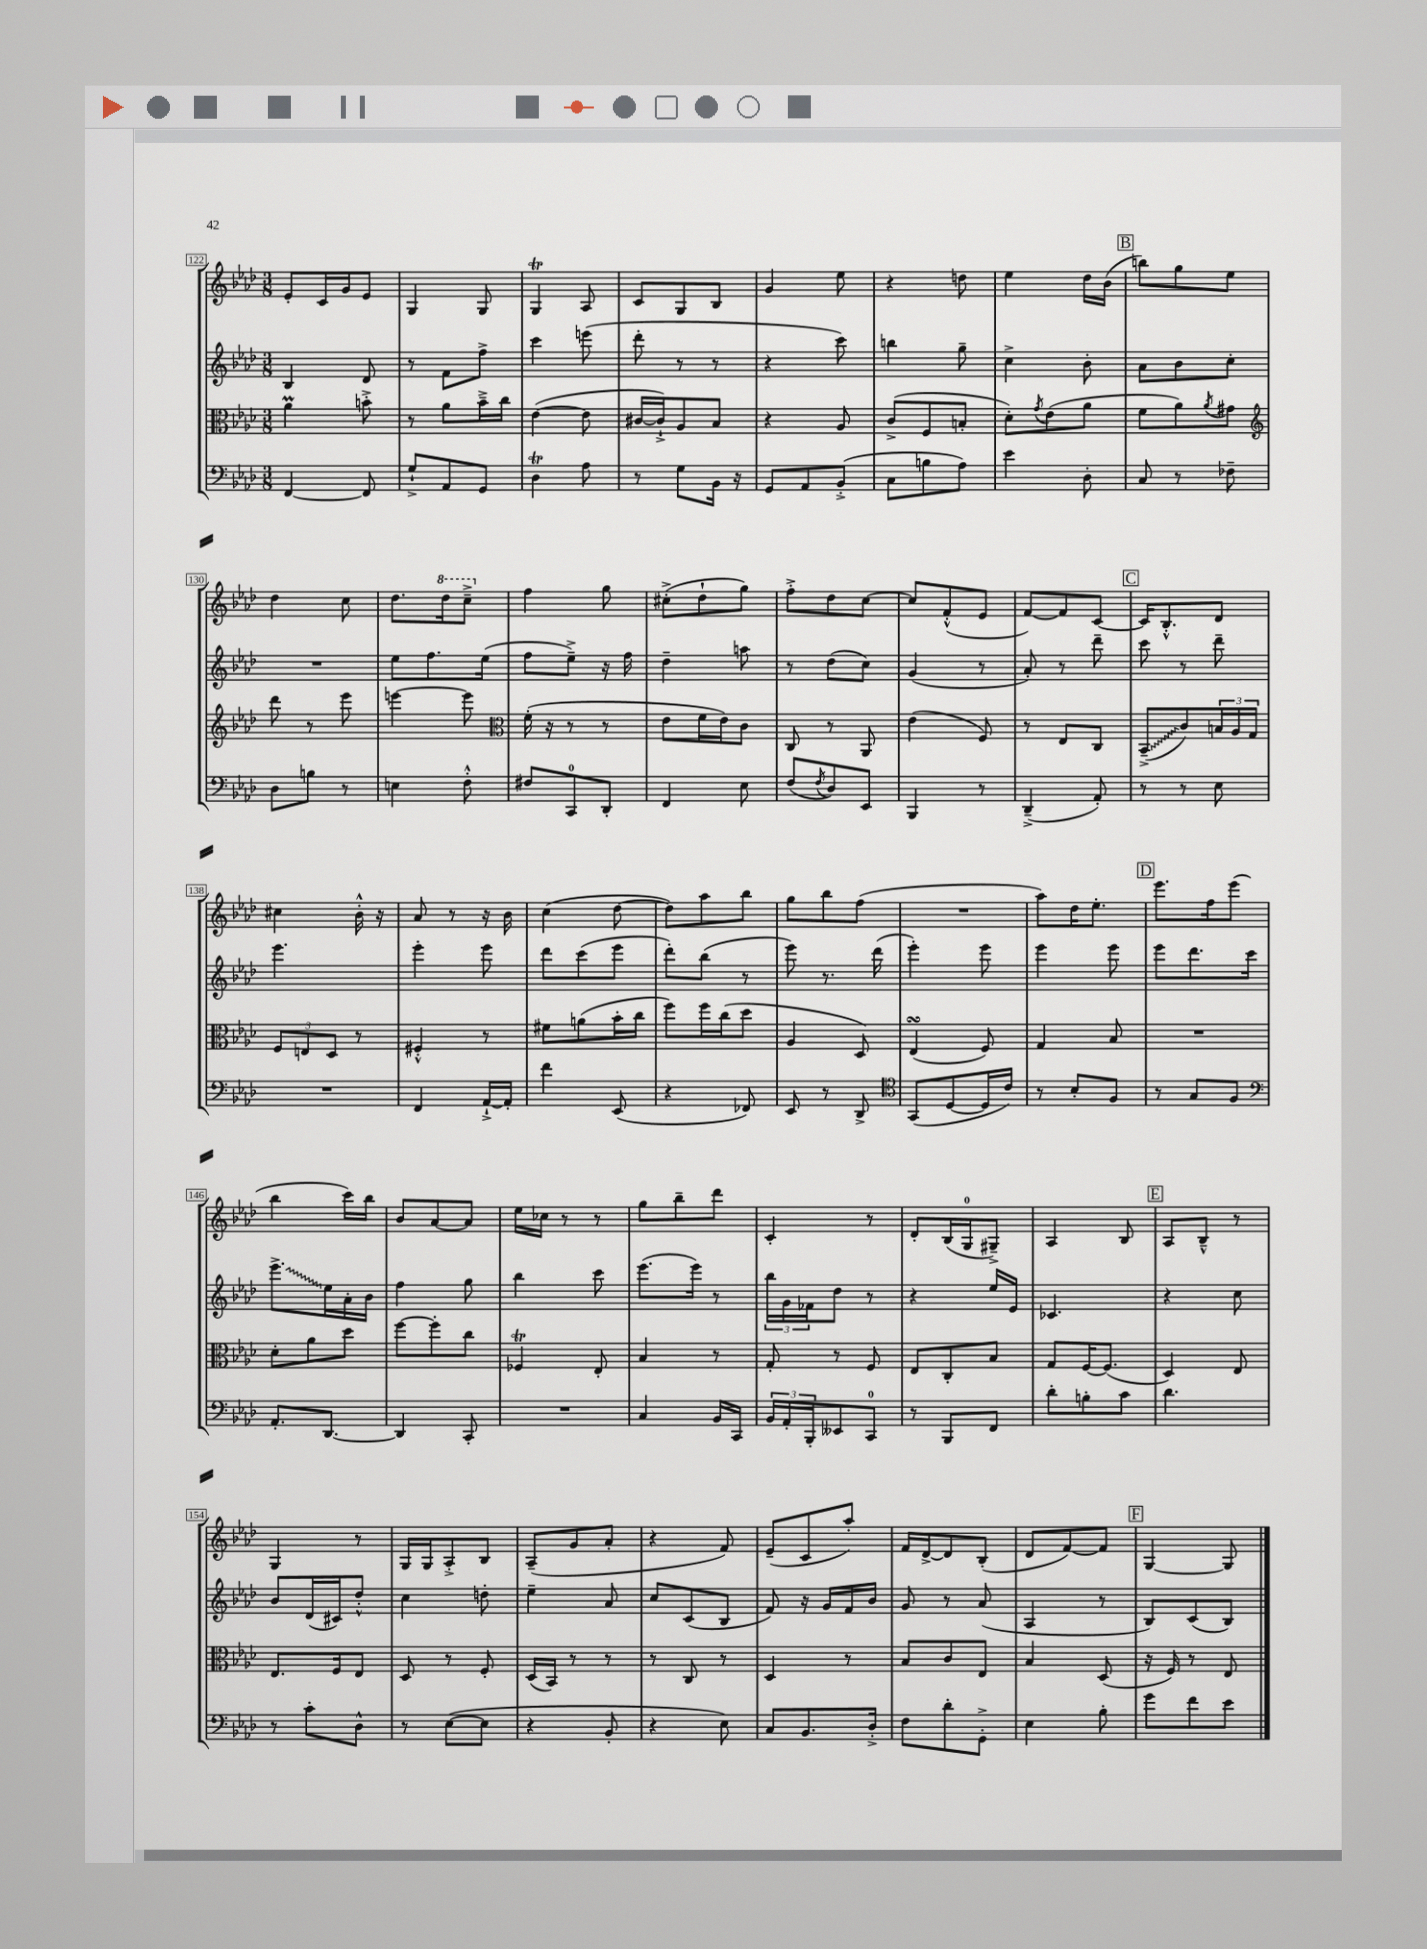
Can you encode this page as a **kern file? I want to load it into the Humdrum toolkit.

**kern	**kern	**kern	**kern
*staff4	*staff3	*staff2	*staff1
*clefF4	*clefC3	*clefG2	*clefG2
*k[b-e-a-d-]	*k[b-e-a-d-]	*k[b-e-a-d-]	*k[b-e-a-d-]
*M3/8	*M3/8	*M3/8	*M3/8
[4FF	4a-	4B-	8e-'
.	.	.	16c
.	.	.	16g
8FF]	8b'^	8d-	8e-
=	=	=	=
8G`^	8r	8r	4G
8AA-	8a-	8f	.
8GG	16b-~^	8ff^	8G
.	16cc	.	.
=	=	=	=
4D-	([4e-	4ccc	4G
8A-	8e-]	(8eee	8A-
=	=	=	=
8r	[16c#	8ddd-'	8c
.	16c#`^])	.	.
8G	8A-	8r	8G
16BB-	8B-	8r	8B-
16r	.	.	.
=	=	=	=
8GG	4r	4r	4g
8AA-	.	.	.
(8BB-'^	8A-	8ccc)	8ee-
=	=	=	=
8C	(8c^	4bb	4r
8B	8F	.	.
8A-)	8B'	8gg~	8dd
=	=	=	=
4e-	8d-')	4cc^	4ee-
.	8qg	.	.
.	(8e-	.	.
8D-'	8a-	8b-'	16dd-
.	.	.	(16b-
=	=	=	=
8C	8f	8a-	8bb)
8r	8a-)	8b-	8gg
.	8qa-	.	.
8F-~	8g#	8cc'	8ee-
=	=	=	=
*	*clefG2	*	*
8D-	8ddd-	4.r	4dd-
8B	8r	.	.
8r	8eee-	.	8cc
=	=	=	=
4E	[4eee	8ee-	8.dd-
.	.	8.ff	.
.	.	.	16ddd-
8F'^^	8eee]	.	8ccc~^
.	.	(16ee-	.
=	=	=	=
*	*clefC3	*	*
8F#	(16f'	8ff	4ff
.	16r	.	.
8CC	8r	8ee-~^)	.
8DD-'	8r	16r	8gg
.	.	16ff	.
=	=	=	=
4FF	8e-	4dd-~	(8cc#'^
.	16f	.	8dd-`
.	16e-)	.	.
8E-	8c	8aa	8gg)
=	=	=	=
(8F	8C	8r	8ff'^
8qF	.	.	.
8D-)	8r	(8dd-	8dd-
8EE-	8AA-	8cc)	[8cc
=	=	=	=
4BBB-	(4e-	(4g	8cc]
.	.	.	(8f'^^
8r	8F)	8r	8e-
=	=	=	=
(4DD-~^	8r	8a-')	[8f)
.	8E-	8r	8f]
8AA-')	8C	8ddd-~	[8c
=	=	=	=
8r	(8BB-~^	8ccc	16c]
.	.	.	8.B-'^^
8r	8c)	8r	.
8E-	24B	8ddd-~	8d-
.	24A-	.	.
.	24G	.	.
=	=	=	=
4.r	12F	4.eee-	4cc#
.	12E	.	.
.	12D-	.	.
.	8r	.	16b-'^^
.	.	.	16r
=	=	=	=
4FF	4F#'^^	4eee-'	8a-
.	.	.	8r
[16AA-`^	8r	8eee-	16r
16AA-']	.	.	16b-
=	=	=	=
4f	8f#	8ddd-	(4cc
.	(8a	(8ccc	.
(8EE-	16b-'	8eee-	[8dd-
.	16cc	.	.
=	=	=	=
4r	8ff)	8ddd-')	8dd-])
.	16ff	(8bb-	8aa-
.	(16cc	.	.
8FF-)	8dd-	8r	8bb-
=	=	=	=
8EE-	4A-	8eee-)	8gg
8r	.	8.r	8bb-
8DD-^	8D-)	.	(8ff
.	.	(16ddd-	.
=	=	=	=
*clefC4	*	*	*
(8GG	(4E-	4eee-')	4.r
[8D-	.	.	.
16D-]	8F)	8eee-	.
16c)	.	.	.
=	=	=	=
8r	4G	4eee-	8aa-)
8B-'	.	.	16dd-
.	.	.	8.ee-'
8F	8B-	8eee-	.
=	=	=	=
8r	4.r	8eee-	8.eee-
8G	.	8.ddd-	.
.	.	.	16ff
8F	.	.	(8eee-
.	.	16ccc	.
=	=	=	=
*clefF4	*	*	*
8.AA-'	8d-'	8.eee-^	4bb-
.	8a-	.	.
[8.DD-	.	16ee-	.
.	8dd-	16a-'	16ccc)
.	.	16b-	16bb-
=	=	=	=
4DD-]	[8ff	4ff	8b-
.	8ff']	.	[8a-
8CC'	8cc	8gg	8a-]
=	=	=	=
4.r	4F-	4bb-	16ee-
.	.	.	16cc-
.	.	.	8r
.	8E-'	8ccc	8r
=	=	=	=
4C	4B-	(8.eee-	8gg
.	.	.	8bb-~
.	.	16eee-)	.
16BB-	8r	8r	8ddd-
16CC	.	.	.
=	=	=	=
24BB-	8G'	24bb-	4c'
24AA-'	.	24g	.
24BBB-'	.	24f-	.
8EE--	8r	8dd-	.
8CC	8F	8r	8r
=	=	=	=
8r	8E-	4r	8d-'
8BBB-	8C'	.	(16B-
.	.	.	16G
8FF	8B-	16ee-	8G#~^)
.	.	16e-	.
=	=	=	=
8d-'	8G	4.c-	4A-
8B'	[16F	.	.
.	(8.F]	.	.
8c	.	.	8B-
=	=	=	=
4.d-	4D-)	4r	8A-
.	.	.	8B-~^^
.	8E-	8cc	8r
=	=	=	=
8r	8.E-	8b-	4G
8c'	.	(16d-	.
.	16F	16c#)	.
8D-^^	8E-	8dd-'^^	8r
=	=	=	=
8r	8D-	4cc	16G
.	.	.	16G
([8E-	8r	.	8A-'^
8E-]	8F'	8dd'	8B-
=	=	=	=
4r	(16D-	4ee-~	(8A-~
.	16BB-)	.	.
.	8r	.	8g
8BB-'	8r	8a-	8a-'
=	=	=	=
4r	8r	8cc	4r
.	8C	(8c	.
8E-)	8r	8B-	8f)
=	=	=	=
8C	4D-	8f)	(8e-~
8.BB-	.	16r	8c
.	.	16g	.
.	8r	16f	8aa-')
16D-'^	.	16b-	.
=	=	=	=
8F	8B-	8g	16f
.	.	.	[16d-^
8d-'	8c	8r	8d-]
8GG'^	8E-	(8a-	(8B-'
=	=	=	=
4E-	4B-	4A-	8d-
.	.	.	[8f)
8B-'	(8D-	8r	8f]
=	=	=	=
8g	16r	8B-)	[4G
.	16F)	.	.
8f	8r	(8c	.
8e-	8E-	8B-)	8G]
==	==	==	==
*-	*-	*-	*-
